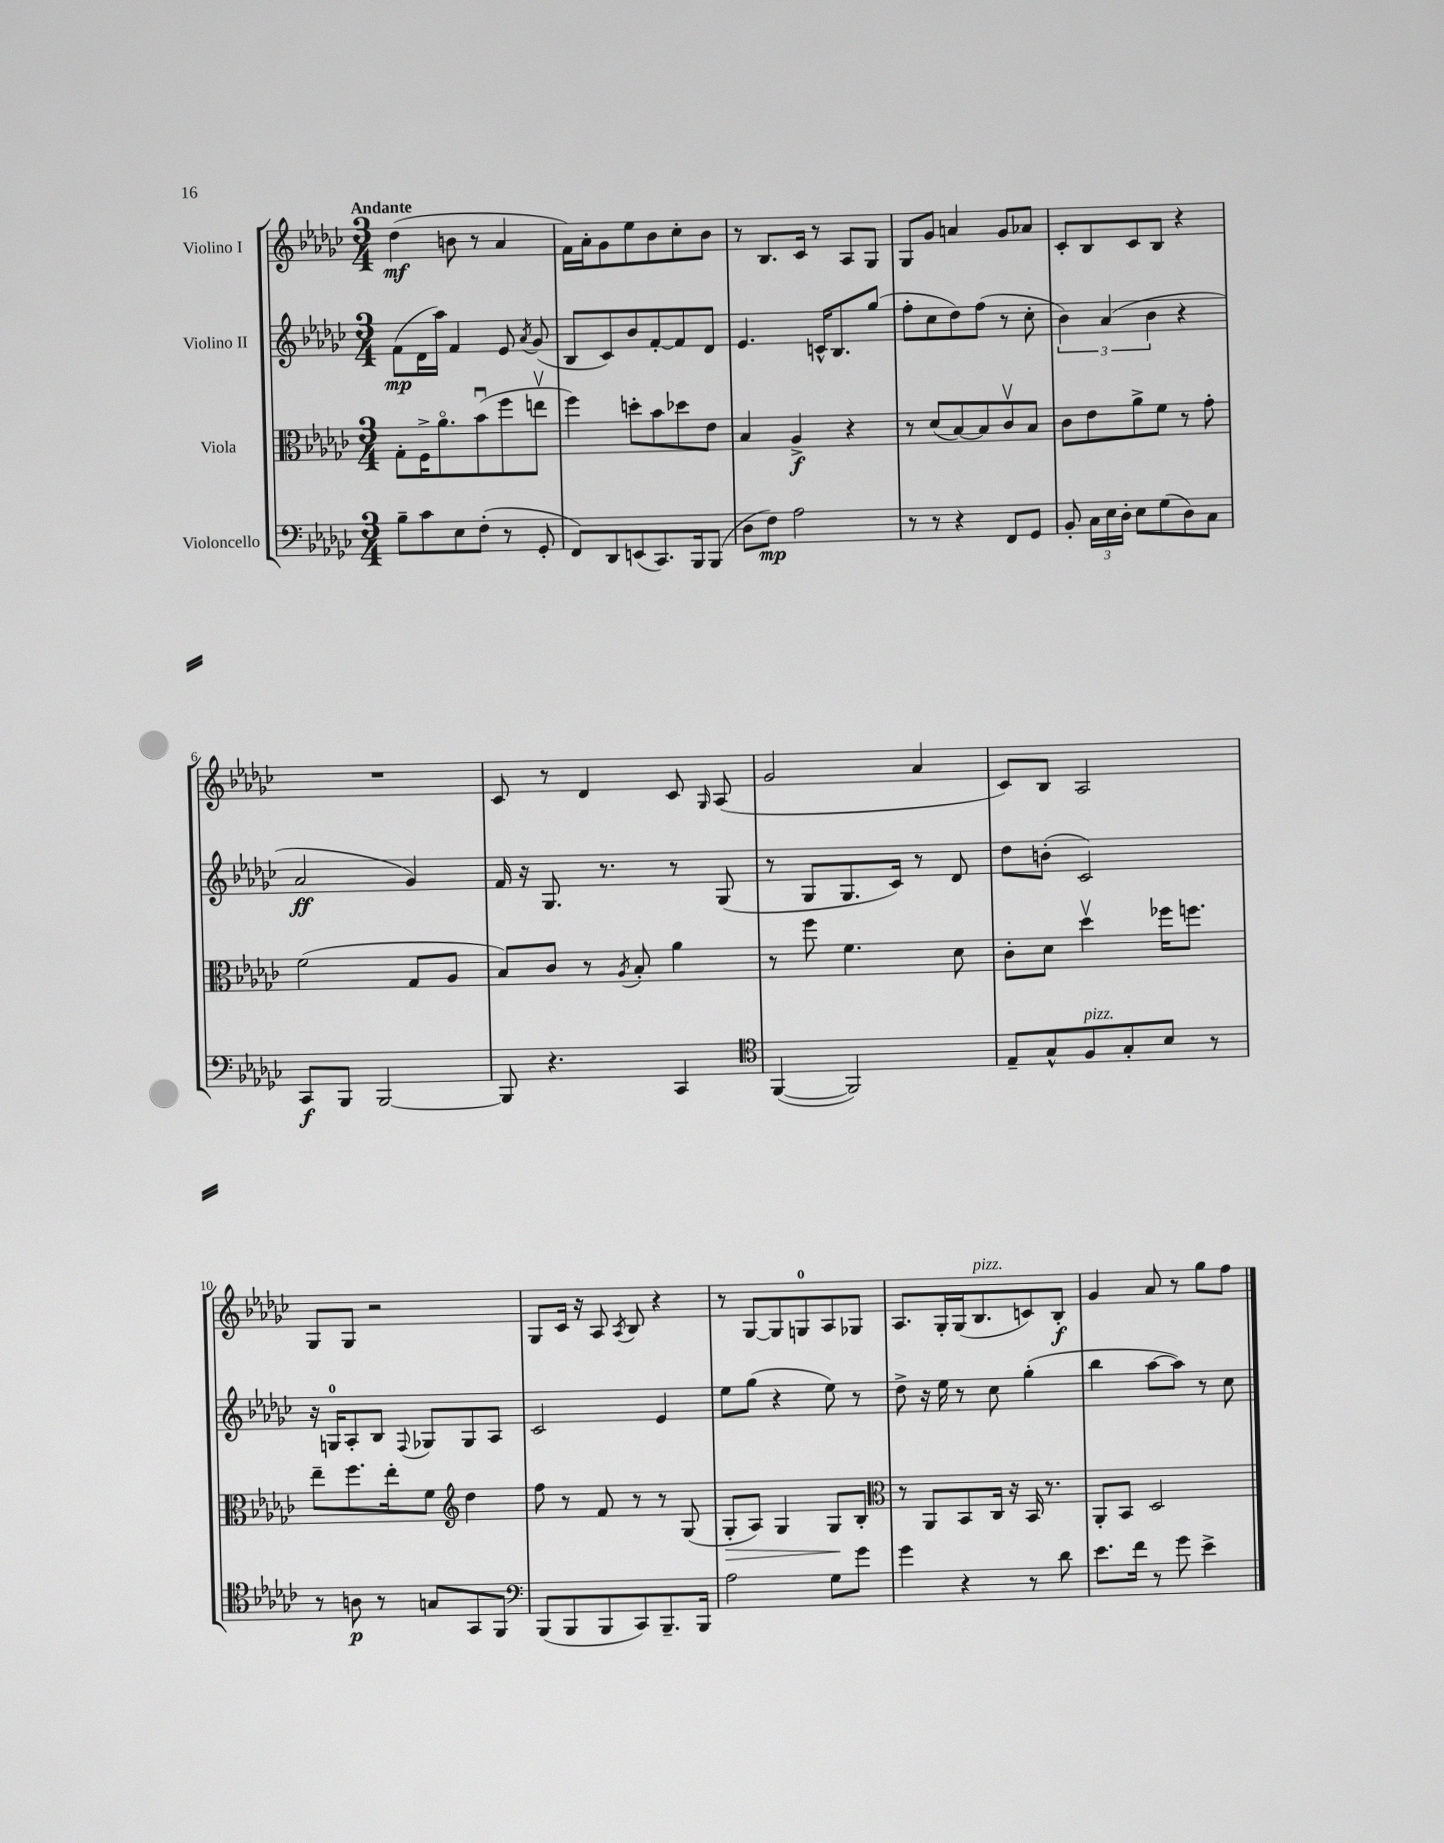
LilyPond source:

<<
\new StaffGroup <<
\new Staff = "s0" \with { instrumentName = "Violino I" } {
    \clef treble \key ges \major \numericTimeSignature \time 3/4 \tempo "Andante"
    \autoBeamOff des''4\mf( b'8 r8 aes'4 |
    f'16[) aes'16-. ges'8 ees''8 bes'8 ces''8-. bes'8] |
    r8 bes8.[ ces'16] r8 aes8[ ges8] |
    ges8[ ges'8] a'4 ges'8[ aes'8] |
    ces'8[-. bes8 ces'8 bes8] r4 |
    R2. |
    ces'8 r8 des'4 ces'8 \grace { ges16 } aes8( |
    ges'2 aes'4 |
    ces'8[) bes8] aes2 |
    ges8[ ges8] r2 |
    ges8[ ces'16] r16 aes8 \acciaccatura { aes8 } bes8 r4 |
    r8 ges8[~ ges8 g8-0 aes8 ges8] |
    aes8.[ ges16-. ges16( bes8.^\markup { \italic "pizz." } c'8) bes8]-.\f |
    ges'4 aes'8 r8 ges''8[ f''8] \bar "|." |
}
\new Staff = "s1" \with { instrumentName = "Violino II" } {
    \clef treble \key ges \major \numericTimeSignature \time 3/4
    \autoBeamOff f'8[\mp( des'16 aes''16]) f'4 ees'8 \acciaccatura { aes'8 } ges'8( |
    bes8[ ces'8) bes'8 f'8~-. f'8 des'8] |
    ees'4. c'16[-^ bes8. ges''8]( |
    f''8[-. ces''8 des''8) f''8]( r8 ces''8-. |
    \tuplet 3/2 { bes'4) aes'4( bes'4 } r4 |
    aes'2\ff ges'4) |
    f'16 r16 ges8. r8. r8 ges8( |
    r8 ges8[ ges8. ces'16]) r8 des'8 |
    des''8[ b'8]-.( ces'2) |
    r16 g16[-0 aes8-. bes8] \appoggiatura { f8 } ges8[ ges8 aes8] |
    ces'2 ees'4 |
    ees''8[ ges''8]( r4 ees''8) r8 |
    des''8-> r16 ees''16 r8 ces''8 ges''4-.( |
    bes''4 aes''8[~ aes''8]) r8 ces''8 \bar "|." |
}
\new Staff = "s2" \with { instrumentName = "Viola" } {
    \clef alto \key ges \major \numericTimeSignature \time 3/4
    \autoBeamOff ges8[-. f16-> aes'8.\flageolet bes'8\downbow( f''8 e''8]\upbow |
    f''4) d''8[-. bes'8 des''8 ees'8] |
    bes4 aes4->\f r4 |
    r8 des'8[( bes8~) bes8 ces'8\upbow bes8] |
    ces'8[ ees'8 aes'8-> f'8] r8 ges'8-. |
    f'2( ges8[ aes8] |
    bes8[) ces'8] r8 \acciaccatura { aes8 } bes8-. aes'4 |
    r8 f''8 f'4. des'8 |
    ces'8[-. des'8] des''4\upbow fes''16[ f''8.] |
    ees''8[-- f''8. ees''16-. f'8] \clef treble des''4 |
    f''8 r8 f'8 r8 r8 ges8( |
    ges8[-.\> aes8]) ges4 ges8[\! bes8]-. |
    \clef alto r8 aes,8[ bes,8 ces16] r16 bes,16 r8. |
    aes,8[-. bes,8] des2 \bar "|." |
}
\new Staff = "s3" \with { instrumentName = "Violoncello" } {
    \clef bass \key ges \major \numericTimeSignature \time 3/4
    \autoBeamOff bes8[-- ces'8 ees8 f8]-.( r8 ges,8-. |
    f,8[) des,8 e,8( ces,8.) bes,,16 bes,,8]( |
    des8[ f8]\mp) aes2 |
    r8 r8 r4 f,8[ ges,8] |
    bes,8-. \tuplet 3/2 { ces16[ ees16 des16]-. } ees8[ ges8( des8) ces8] |
    ces,8[\f bes,,8] bes,,2~ |
    bes,,8 r4. ces,4 |
    \clef tenor f,4~( f,2) |
    ees8[-- ges8-^ f8^\markup { \italic "pizz." } ges8-. bes8] r8 |
    r8 a8\p r8 g8[ ges,8 f,8] |
    \clef bass bes,,8[( bes,,8 bes,,8 ces,8) bes,,8.-- bes,,16] |
    aes2 ges8[ ges'8] |
    ges'4 r4 r8 des'8 |
    ees'8.[ f'16] r8 ges'8 ees'4-> \bar "|." |
}
>>
>>
